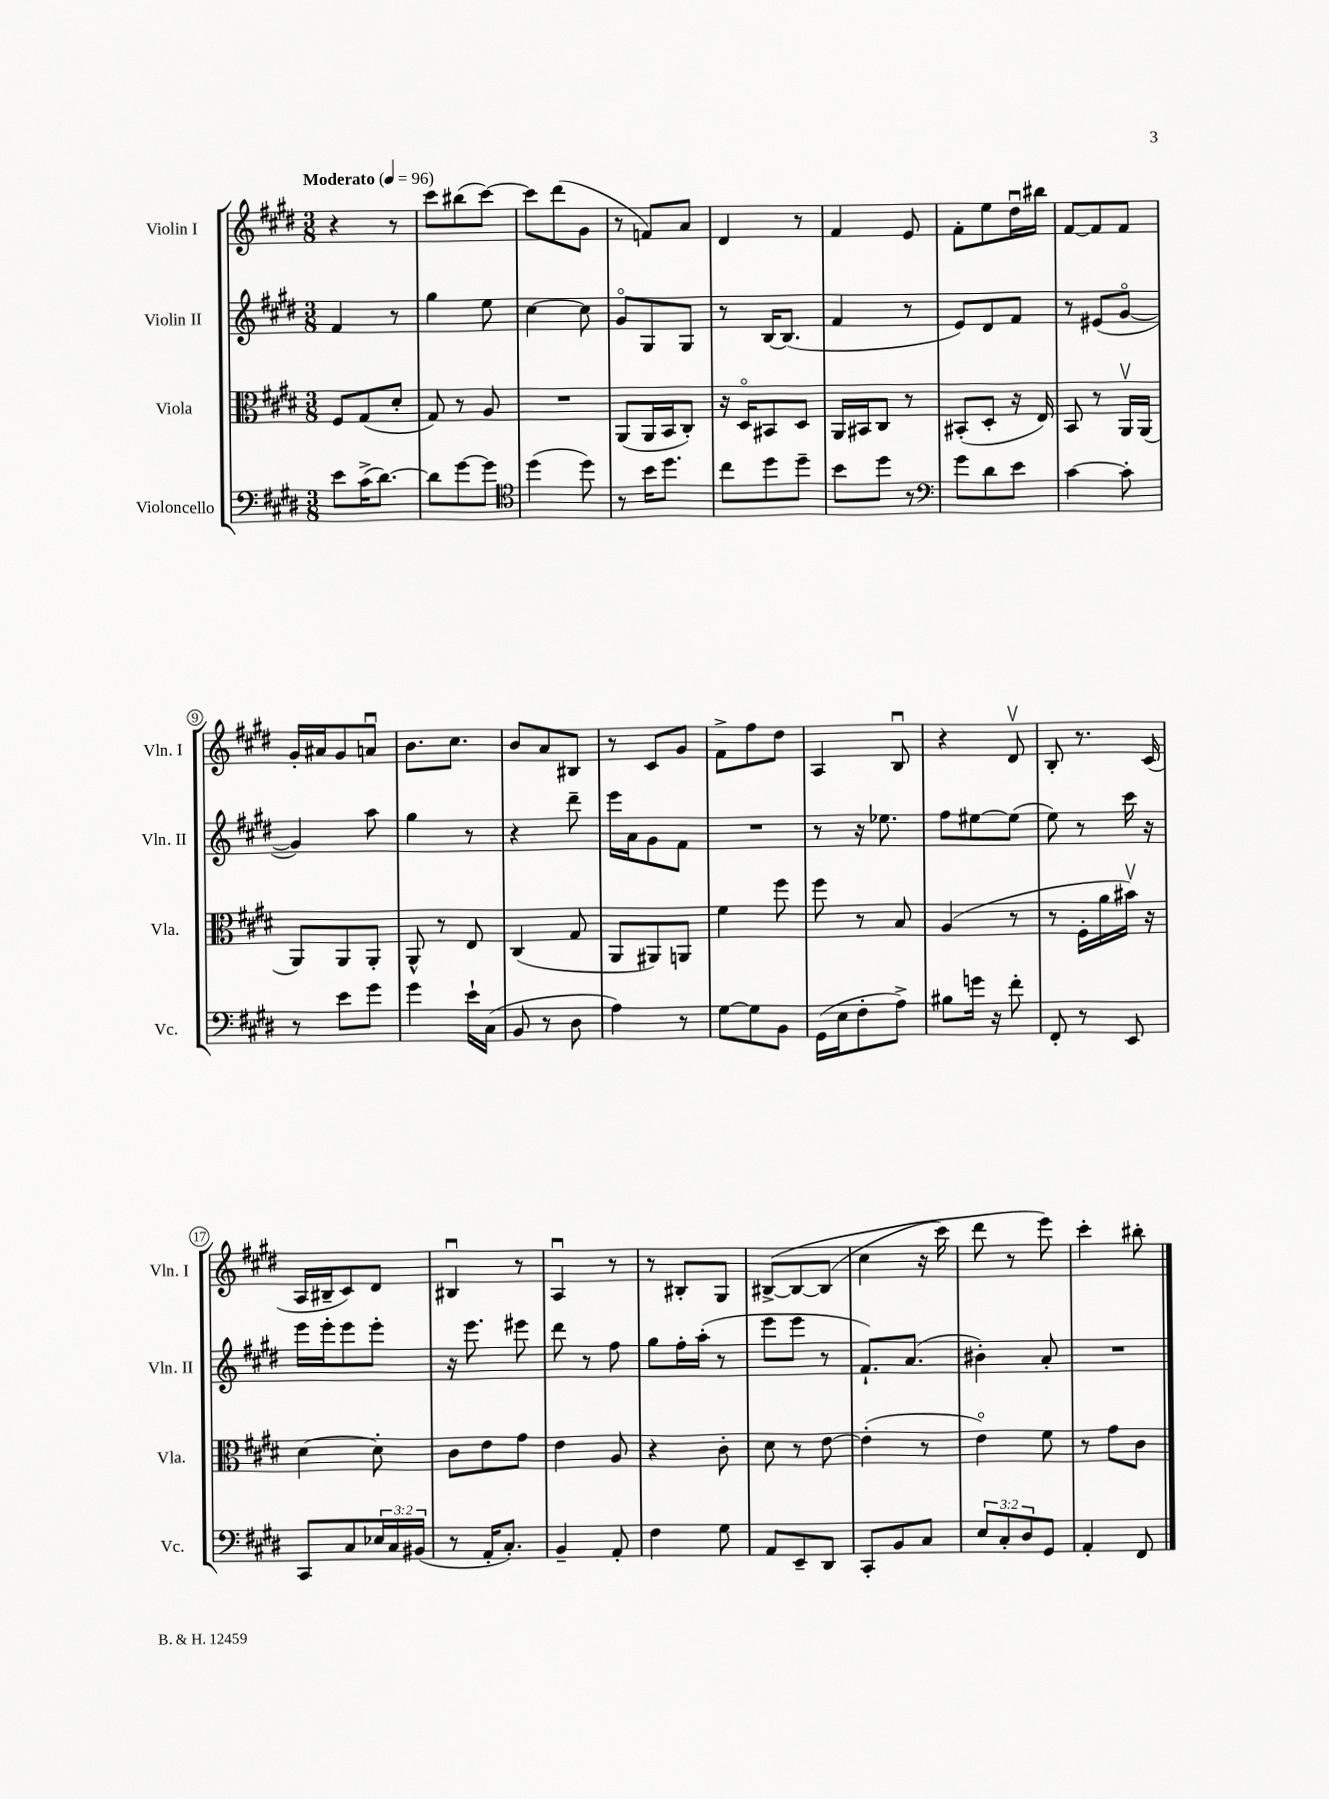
<<
\new StaffGroup <<
\new Staff = "s0" \with { instrumentName = "Violin I" shortInstrumentName = "Vln. I" } {
    \clef treble \key e \major \numericTimeSignature \time 3/8 \tempo "Moderato" 4 = 96
    r4 r8 |
    cis'''8 bis''8( cis'''8~) |
    cis'''8 dis'''8( gis'8 |
    r8 f'8) a'8 |
    dis'4 r8 |
    fis'4 e'8 |
    fis'8-. e''8 dis''16\downbow bis''16 |
    fis'8~ fis'8 fis'8 |
    gis'16-. ais'16 gis'8 a'8\downbow |
    b'8. cis''8. |
    b'8 a'8 bis8 |
    r8 cis'8 gis'8 |
    fis'8-> fis''8 dis''8 |
    a4 b8\downbow |
    r4 dis'8\upbow |
    b8-. r8. cis'16( |
    a16 bis16-- cis'8) dis'8 |
    bis4\downbow r8 |
    a4\downbow r8 |
    r8 bis8-. gis8 |
    bis8~->\( bis8~ bis8( |
    cis''4 r16 cis'''16) |
    dis'''8 r8 e'''8\) |
    cis'''4-. bis''8-. \bar "|." |
}
\new Staff = "s1" \with { instrumentName = "Violin II" shortInstrumentName = "Vln. II" } {
    \clef treble \key e \major \numericTimeSignature \time 3/8
    fis'4 r8 |
    gis''4 e''8 |
    cis''4~ cis''8 |
    gis'8\flageolet gis8 gis8 |
    r8 b16~ b8.( |
    fis'4 r8 |
    e'8) dis'8 fis'8 |
    r8 eis'8( gis'8~\flageolet |
    gis'4) a''8 |
    gis''4 r8 |
    r4 dis'''8-- |
    e'''16 a'16 gis'8 fis'8 |
    R4. |
    r8 r16 ees''8. |
    fis''8 eis''8~ eis''8( |
    e''8) r8 cis'''16 r16 |
    e'''16 e'''16-. e'''8 e'''8-. |
    r16 e'''8. eis'''8 |
    dis'''8 r8 fis''8 |
    gis''8 fis''16-. a''16-.( r8 |
    e'''8 e'''8 r8 |
    fis'8.-!) a'8.( |
    bis'4-.) a'8-. |
    R4. \bar "|." |
}
\new Staff = "s2" \with { instrumentName = "Viola" shortInstrumentName = "Vla." } {
    \clef alto \key e \major \numericTimeSignature \time 3/8
    fis8 gis8( dis'8-. |
    gis8) r8 a8 |
    R4. |
    a,8( a,16 b,16 cis8-.) |
    r16 dis16\flageolet bis,8 dis8 |
    a,16 bis,16 cis8 r8 |
    bis,8-.( dis8-. r16 e16) |
    b,8 r8 a,16\upbow a,16( |
    a,8) a,8 a,8-. |
    a,8-^ r8 e8 |
    cis4( gis8 |
    a,8 ais,8) a,8 |
    fis'4 fis''8 |
    fis''8 r8 b8 |
    a4( r8 |
    r8 fis16-. a'16 bis'16\upbow) r16 |
    dis'4~ dis'8-. |
    cis'8 e'8 gis'8 |
    e'4 a8 |
    r4 cis'8-. |
    dis'8 r8 e'8~ |
    e'4-.( r8 |
    e'4\flageolet) fis'8 |
    r8 gis'8 cis'8 \bar "|." |
}
\new Staff = "s3" \with { instrumentName = "Violoncello" shortInstrumentName = "Vc." } {
    \clef bass \key e \major \numericTimeSignature \time 3/8 \override Staff.TupletNumber.text = #tuplet-number::calc-fraction-text
    e'8 cis'16->( dis'8.~) |
    dis'8 gis'8~ gis'8 |
    \clef tenor dis''4( dis''8) |
    r8 b'16 dis''8. |
    cis''8 dis''8 dis''8-- |
    b'8 dis''8 r8 |
    \clef bass gis'8 dis'8 e'8 |
    cis'4~ cis'8-. |
    r8 e'8 gis'8 |
    gis'4 e'16-! cis16( |
    b,8 r8 dis8 |
    a4) r8 |
    gis8~ gis8 b,8 |
    gis,16( e16 fis8-. a8->) |
    bis8 g'16 r16 fis'8-. |
    fis,8-. r8 e,8 |
    cis,8 cis8 \tuplet 3/2 { ees16 cis16 bis,16( } |
    r8 a,16-. cis8.-.) |
    b,4-- a,8-. |
    fis4 gis8 |
    a,8 e,8-- dis,8 |
    cis,8-. b,8 cis8 |
    \tuplet 3/2 { e8 cis8-. dis8 } gis,8 |
    a,4-. fis,8 \bar "|." |
}
>>
>>
\layout { \context { \Score \override BarNumber.stencil = #(make-stencil-circler 0.1 0.3 ly:text-interface::print) } }
